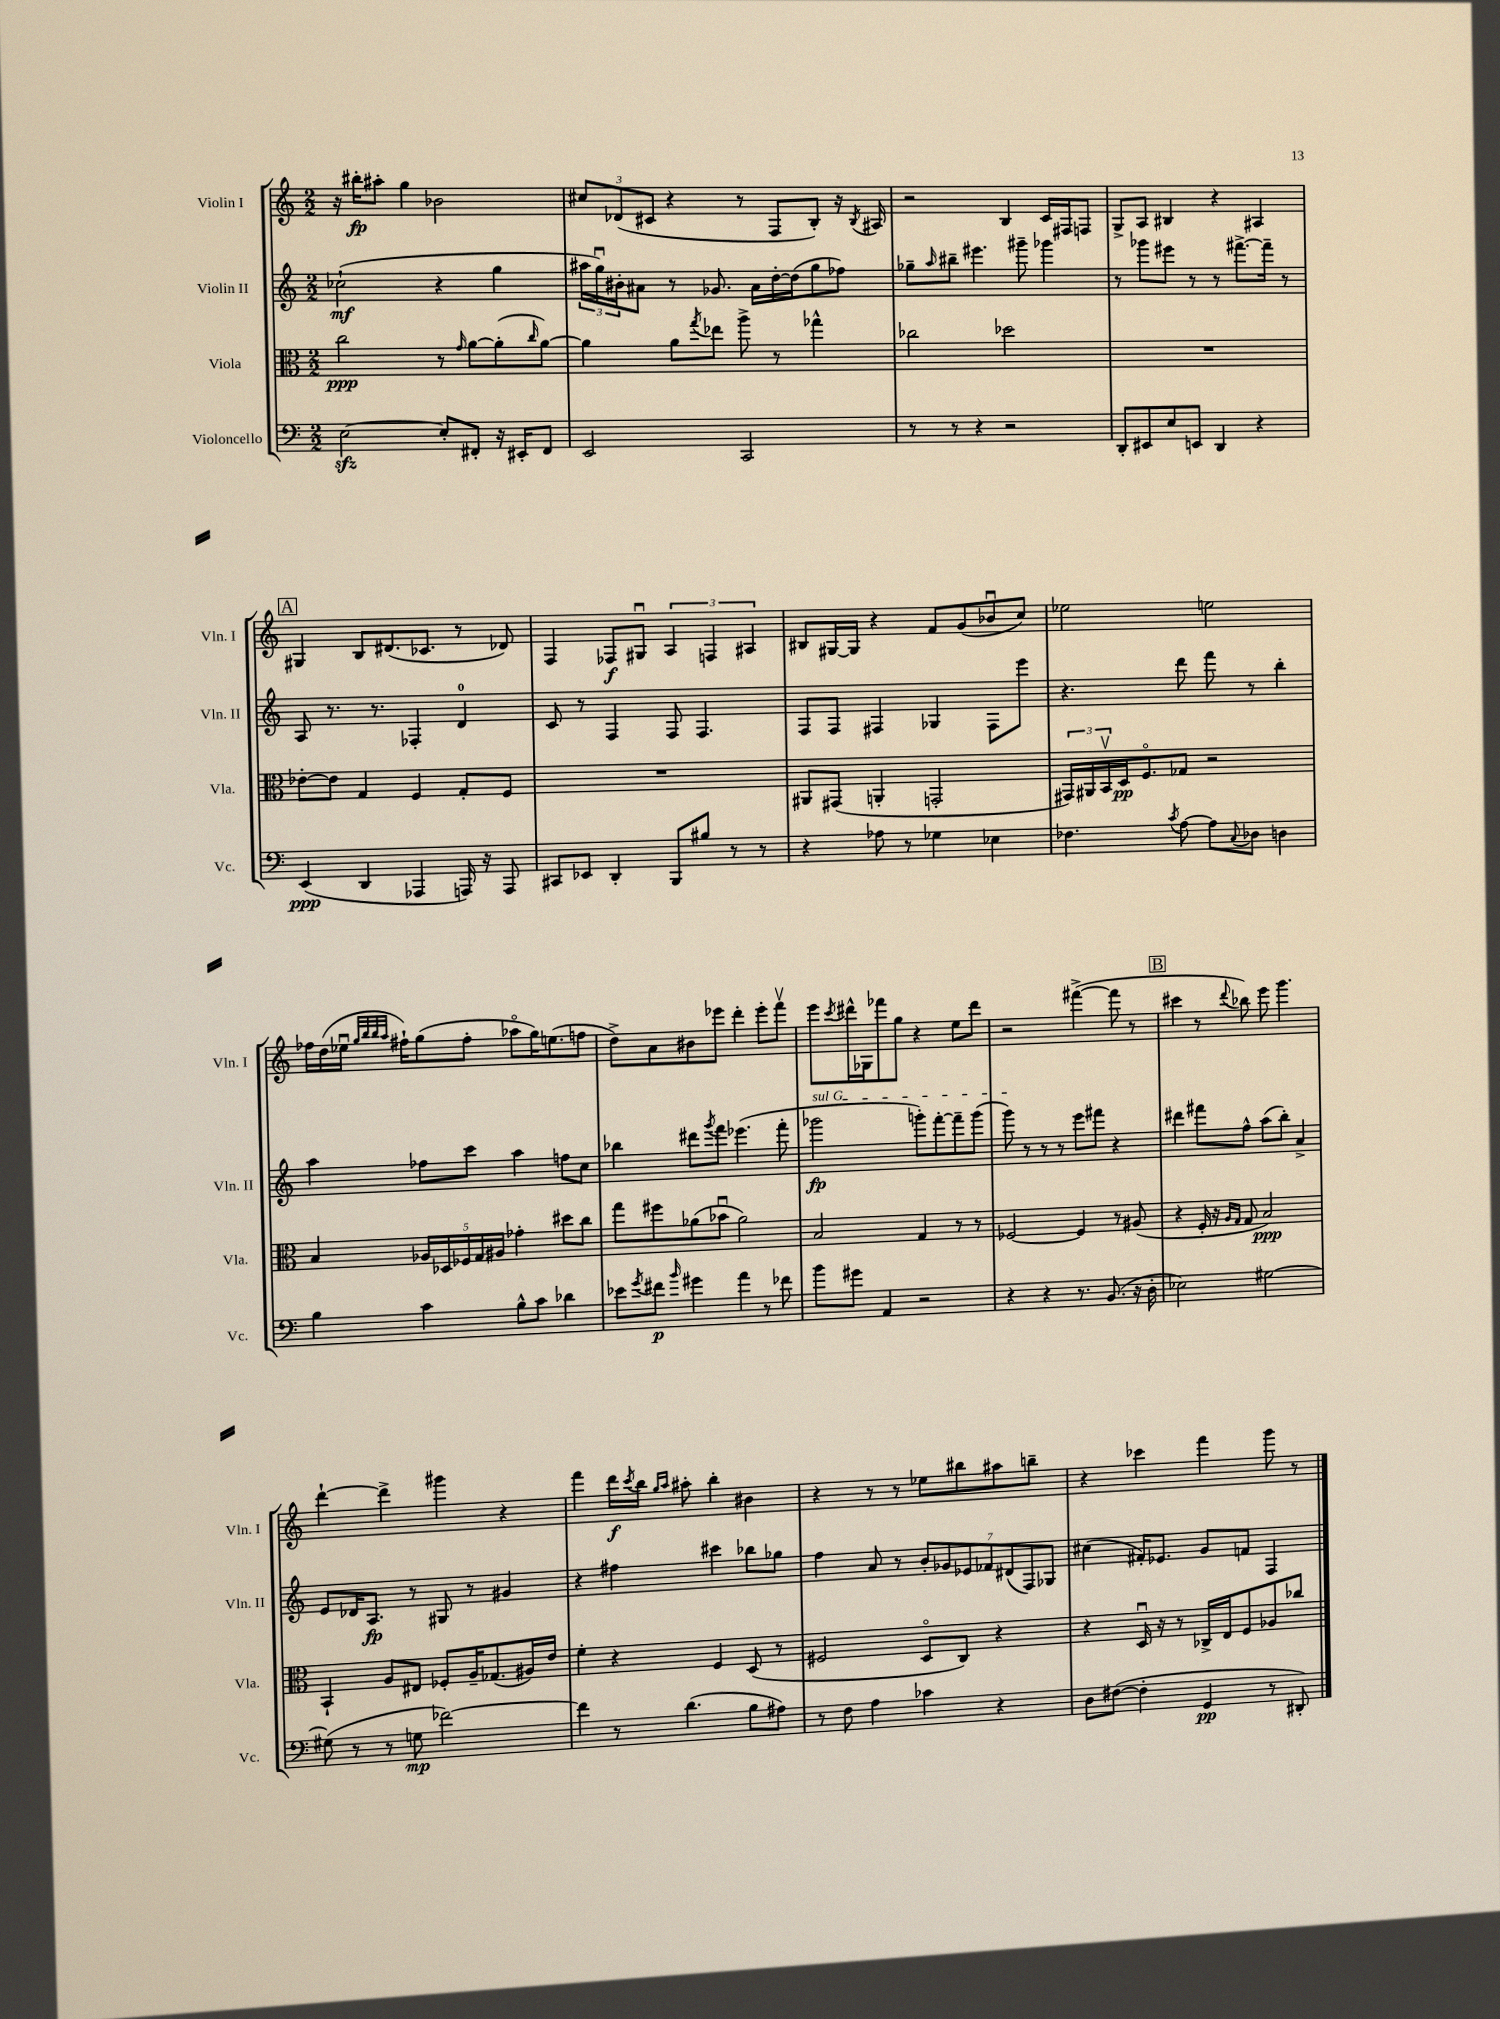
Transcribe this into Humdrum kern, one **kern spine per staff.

**kern	**dynam	**kern	**dynam	**kern	**dynam	**kern	**dynam
*part4	*part4	*part3	*part3	*part2	*part2	*part1	*part1
*staff4	*staff4	*staff3	*staff3	*staff2	*staff2	*staff1	*staff1
*I"Violoncello	*	*I"Viola	*	*I"Violin II	*	*I"Violin I	*
*I'Vc.	*	*I'Vla.	*	*I'Vln. II	*	*I'Vln. I	*
*clefF4	*	*clefC3	*	*clefG2	*	*clefG2	*
*k[]	*	*k[]	*	*k[]	*	*k[]	*
*M2/2	*	*M2/2	*	*M2/2	*	*M2/2	*
=1	=1	=1	=1	=1	=1	=1	=1
[2Ezz\	.	2cc\	ppp	(2cc-X`\	mf	16r	.
.	.	.	.	.	.	16bb#X'\KL	fp
.	.	.	.	.	.	8aa#X'\J	.
.	.	.	.	.	.	4gg\	.
8E'/L]	.	8r	.	4r	.	2b-X\	.
.	.	16qqg/	.	.	.	.	.
8FF#X'/J	.	[8a\L	.	.	.	.	.
16r	.	(8a'\]	.	4gg\	.	.	.
16EE#X'/KL	.	.	.	.	.	.	.
.	.	16qqcc/	.	.	.	.	.
8FF#/J	.	[8a\J)	.	.	.	.	.
=2	=2	=2	=2	=2	=2	=2	=2
2EE/	.	4a\]	.	24aa#X\LL	.	12cc#X/L	.
.	.	.	.	24ggu\)	.	.	.
.	.	.	.	24b#X'\J	.	(12d-X/	.
.	.	.	.	8a#X\J	.	.	.
.	.	.	.	.	.	12c#X/J	.
.	.	8a\L	.	8r	.	4r	.
.	.	8qgg/	.	.	.	.	.
.	.	8ee-X\J	.	8.g-X/	.	.	.
2CC/	.	8aa^\	.	.	.	8r	.
.	.	.	.	16a#\LL	.	.	.
.	.	8r	.	[16dd'\	.	8F/L	.
.	.	.	.	(16dd\J]	.	.	.
.	.	4gg-X^^\	.	8gg\	.	8B'/J)	.
.	.	.	.	8ff-X\J)	.	16r	.
.	.	.	.	.	.	8qB/	.
.	.	.	.	.	.	16A#X/	.
=3	=3	=3	=3	=3	=3	=3	=3
8r	.	2cc-X\	.	8gg-X~\L	.	2r	.
.	.	.	.	16qqaa/	.	.	.
8r	.	.	.	8bb#X~\J	.	.	.
4r	.	.	.	4.eee#X\	.	.	.
2r	.	2dd-X\	.	.	.	4B/	.
.	.	.	.	8ggg#X~\	.	.	.
.	.	.	.	4ggg-X\	.	16c/LL	.
.	.	.	.	.	.	16F#X/J	.
.	.	.	.	.	.	8Fn/J	.
=4	=4	=4	=4	=4	=4	=4	=4
8DD'/L	.	1r	.	8r	.	8G^/L	.
8EE#X/	.	.	.	8ggg-X\L	.	8A/J	.
8E/	.	.	.	8eee#X\J	.	4B#X/	.
8EEn/J	.	.	.	8r	.	.	.
4DD/	.	.	.	8r	.	4r	.
.	.	.	.	[8.fff#X^\L	.	.	.
4r	.	.	.	.	.	4A#X/	.
.	.	.	.	16fff#~\Jk]	.	.	.
.	.	.	.	8r	.	.	.
!!LO:LB:g=z
!!LO:REH:place=s1:t=A
=5	=5	=5	=5	=5	=5	=5	=5
(4EE/	ppp	[8e-X'\L	.	8A/	.	4G#X/	.
.	.	8e-\J]	.	8.r	.	.	.
4DD/	.	4G/	.	.	.	8B/L	.
.	.	.	.	8.r	.	.	.
.	.	.	.	.	.	(8.d#X/	.
4AAA-X/	.	4F/	.	4F-X'/	.	.	.
.	.	.	.	.	.	8.c-X/J	.
16AAAn/)	.	8G'/L	.	4d/	.	8r	.
16r	.	.	.	.	.	.	.
8AAA/	.	8F/J	.	.	.	8d-X/)	.
=6	=6	=6	=6	=6	=6	=6	=6
8CC#X/L	.	1r	.	8c/	.	4F/	.
8EE-X/J	.	.	.	8r	.	.	.
4DD'/	.	.	.	4F/	.	8F-X/L	f
.	.	.	.	.	.	8G#Xu/J	.
8BBB/L	.	.	.	8F/	.	6A/	.
8B#X/J	.	.	.	4.F/	.	.	.
.	.	.	.	.	.	6Fn/	.
8r	.	.	.	.	.	.	.
.	.	.	.	.	.	6A#X/	.
8r	.	.	.	.	.	.	.
=7	=7	=7	=7	=7	=7	=7	=7
4r	.	8AA#X/L	.	8F/L	.	8B#X/L	.
.	.	(8GG#X/J	.	8F/J	.	[16G#X/L	.
.	.	.	.	.	.	16G#/JJ]	.
8A-X\	.	4AAn'/	.	4F#X/	.	4r	.
8r	.	.	.	.	.	.	.
4G-X\	.	2GGn'/	.	4G-X/	.	8f/L	.
.	.	.	.	.	.	(8g/	.
4E-X\	.	.	.	8F#\L	.	8b-Xu/	.
.	.	.	.	8eee\J	.	8cc/J)	.
=8	=8	=8	=8	=8	=8	=8	=8
4.F-X\	.	24GG#X/LL)	.	4.r	.	2ee-X\	.
.	.	24AA#X/	.	.	.	.	.
.	.	24BBv/	.	.	.	.	.
.	.	16D/J	pp	.	.	.	.
.	.	8.F/	.	.	.	.	.
8qc/	.	.	.	.	.	.	.
[8A\	.	8G-X/J	.	8ddd\	.	.	.
8A\L]	.	2r	.	8fff\	.	2een\	.
8qqC/	.	.	.	.	.	.	.
8D-X\J	.	.	.	8r	.	.	.
4Dn\	.	.	.	4bb'\	.	.	.
!!LO:LB:g=z
=9	=9	=9	=9	=9	=9	=9	=9
4B\	.	4B/	.	4aa\	.	16ff-X\LL	.
.	.	.	.	.	.	(16dd\	.
.	.	.	.	.	.	16ee-Xu\JJ	.
.	.	.	.	.	.	32qqgg/LLL	.
.	.	.	.	.	.	32qqbb/	.
.	.	.	.	.	.	32qqbb/	.
.	.	.	.	.	.	32qqaa/JJJ	.
.	.	.	.	.	.	16ff#X`\KL)	.
4c\	.	20A-X/LL	.	8ff-X\L	.	(8gg\	.
.	.	20D-X/	.	.	.	.	.
.	.	20F-X/	.	.	.	.	.
.	.	.	.	8ccc\J	.	8ff#'\J	.
.	.	20G/	.	.	.	.	.
.	.	20A#X/JJ	.	.	.	.	.
8B^^\L	.	4g-X'\	.	4aa\	.	8aa-X\L	.
8c\J	.	.	.	.	.	16gg\K)	.
.	.	.	.	.	.	(8.een\	.
4d-X\	.	8dd#X\L	.	8ffn\L	.	.	.
.	.	8cc\J	.	8cc\J	.	8ffn\J	.
=10	=10	=10	=10	=10	=10	=10	=10
8e-X\L	.	8gg\L	.	4bb-X\	.	8dd^\L)	.
8qg/	.	.	.	.	.	.	.
8f#X\J	p	8ff#X\	.	.	.	8a\	.
16qqb/	.	.	.	.	.	.	.
4g#X\	.	(8a-X\	.	8ddd#X\L	.	8b#X\	.
.	.	.	.	8qggg/	.	.	.
.	.	8b-Xu\J	.	8fff\J	.	8eee-X\J	.
4a\	.	2a-\)	.	(4.eee-X\	.	4ddd'\	.
8r	.	.	.	.	.	8eee-'\L	.
8f-X\	.	.	.	8fff'\	.	8fffv\J	.
=11	=11	=11	=11	=11	=11	=11	=11
!	!	!	!	!LO:TX:a:i:t=sul G	!	!	!
8b\L	.	2B/	.	2ggg-X\	fp	8eee\L	.
.	.	.	.	.	.	8qccc/	.
8g#X\J	.	.	.	.	.	16ddd#X^^\L	.
.	.	.	.	.	.	16G-X\J	.
4AA/	.	.	.	.	.	8fff-X\	.
.	.	.	.	.	.	8gg\J	.
2r	.	4G/	.	8gggn'\L)	.	4r	.
.	.	.	.	[8fff'\	.	.	.
.	.	8r	.	8fff~\]	.	8ee\L	.
.	.	8r	.	(8ggg\J	.	8ddd#\J	.
=12	=12	=12	=12	=12	=12	=12	=12
4r	.	[2F-X/	.	8ggg\)	.	2r	.
.	.	.	.	8r	.	.	.
4r	.	.	.	8r	.	.	.
.	.	.	.	8r	.	.	.
8.r	.	4F-/]	.	8eee\L	.	([4fff#X^\	.
.	.	.	.	8fff#X\J	.	.	.
(8.BB/	.	.	.	.	.	.	.
.	.	8r	.	4r	.	8fff#\]	.
16r	.	(8A#X/	.	.	.	8r	.
16D'\	.	.	.	.	.	.	.
!!LO:REH:place=s1:t=B
=13	=13	=13	=13	=13	=13	=13	=13
2E-X\)	.	4r	.	4ddd#X\	.	4ccc#X\	.
.	.	16F'/	.	8fff#X\L	.	8r	.
.	.	16r	.	.	.	.	.
.	.	16qqA/LL	.	.	.	.	.
.	.	16qqG/JJ	.	.	.	8qqddd/	.
.	.	8G/	.	8ff^^\J	.	8bb-X\)	.
[2G#X\	.	2B/)	ppp	(8aa\L	.	8eee\	.
.	.	.	.	8bb'\J)	.	4.ggg\	.
.	.	.	.	4a^/	.	.	.
!!LO:LB:g=z
=14	=14	=14	=14	=14	=14	=14	=14
(8G#X\]	.	4BB`/	.	8e/L	.	[4ddd`\	.
8r	.	.	.	16d-X/K	.	.	.
.	.	.	.	8.A/J	fp	.	.
8r	.	8A/L	.	.	.	4ddd^\]	.
8Gn\	mp	8E#X/J	.	8r	.	.	.
[2f-X\)	.	8F-X'/L	.	8G#X/	.	4ggg#X\	.
.	.	16A~/K	.	8r	.	.	.
.	.	(8.G-X/	.	.	.	.	.
.	.	.	.	4g#X/	.	4r	.
.	.	16A#X/L)	.	.	.	.	.
.	.	16e/JJ	.	.	.	.	.
=15	=15	=15	=15	=15	=15	=15	=15
4f-\]	.	4f'\	.	4r	.	4fff\	.
8r	.	4r	.	4ff#X\	.	16ddd\LL	f
.	.	.	.	.	.	8qccc/	.
.	.	.	.	.	.	16bb\JJ	.
.	.	.	.	.	.	16qqgg/LL	.
.	.	.	.	.	.	16qqaa/JJ	.
(4.d\	.	.	.	.	.	8aa#X'\	.
.	.	4F/	.	4ccc#X\	.	4bb'\	.
8B\L	.	(8D/	.	8bb-X\L	.	4b#X\	.
8A#X\J)	.	8r	.	8gg-X\J	.	.	.
=16	=16	=16	=16	=16	=16	=16	=16
8r	.	2F#X/	.	4ff\	.	4r	.
8F\	.	.	.	.	.	.	.
4A\	.	.	.	8a/	.	8r	.
.	.	.	.	8r	.	8r	.
4c-X\	.	8D/L	.	14b'/L	.	8ee-X\L	.
.	.	.	.	14g-X/	.	.	.
.	.	8C/J)	.	.	.	8bb#X\	.
.	.	.	.	14e-X/	.	.	.
.	.	.	.	14f-X/	.	.	.
4r	.	4r	.	.	.	8aa#X\	.
.	.	.	.	(14d#X/	.	.	.
.	.	.	.	14F/)	.	.	.
.	.	.	.	.	.	8bbn~\J	.
.	.	.	.	14G-X/J	.	.	.
=17	=17	=17	=17	=17	=17	=17	=17
8D\L	.	4r	.	(4cc#X\	.	4r	.
([8F#X\J	.	.	.	.	.	.	.
4F#'\]	.	16Du/	.	16f#X'/KL)	.	4ccc-X\	.
.	.	16r	.	8.e-X/J	.	.	.
.	.	8r	.	.	.	.	.
4GG/	pp	16C-X^/LL	.	8g/L	.	4fff\	.
.	.	16E/J	.	.	.	.	.
.	.	8F/	.	8fn/J	.	.	.
8r	.	8A-X/	.	4F/	.	8ggg\	.
8DD#X'/)	.	8cc-X/J	.	.	.	8r	.
==	==	==	==	==	==	==	==
*-	*-	*-	*-	*-	*-	*-	*-
